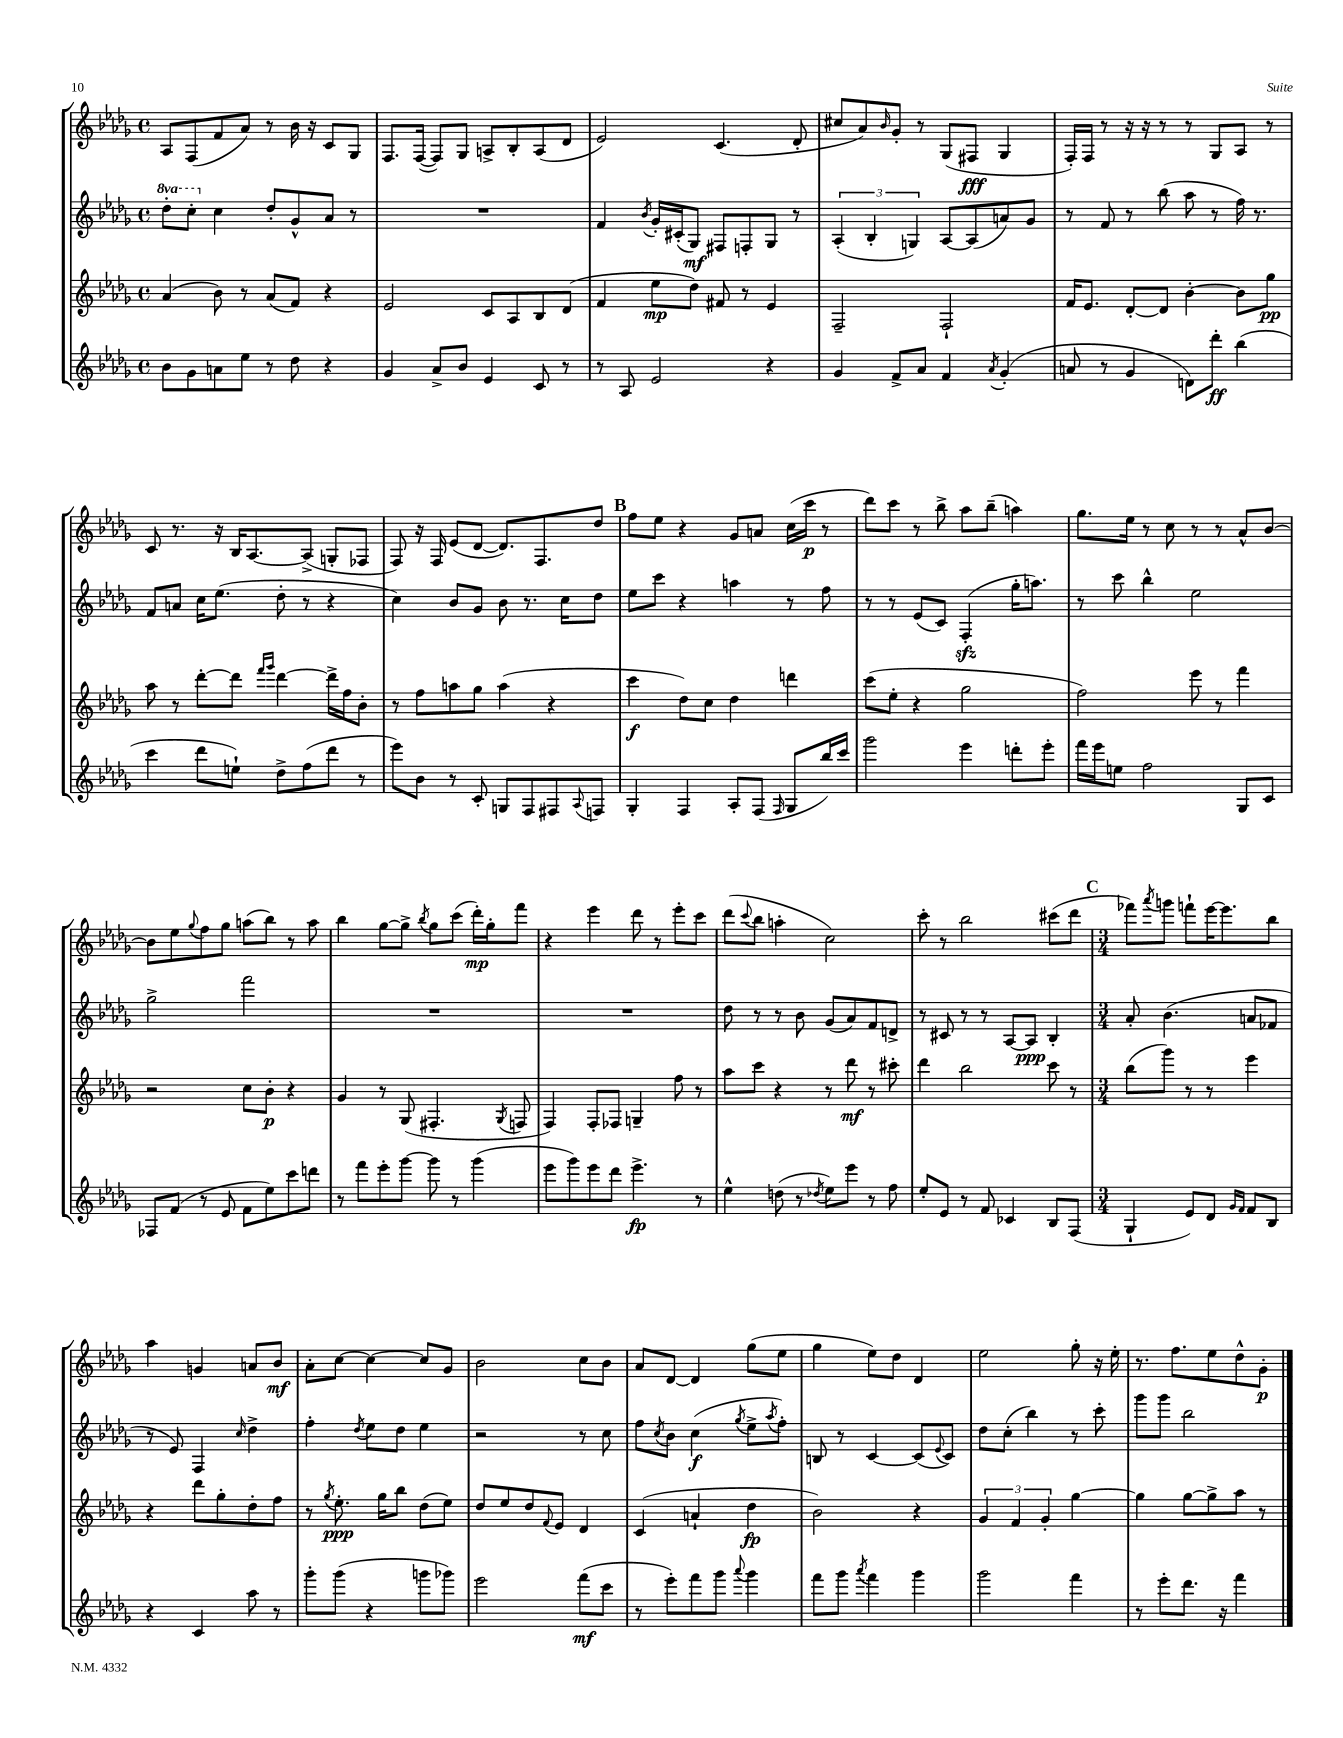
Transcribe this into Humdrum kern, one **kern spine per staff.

**kern	**kern	**kern	**kern
*staff4	*staff3	*staff2	*staff1
*clefG2	*clefG2	*clefG2	*clefG2
*k[b-e-a-d-g-]	*k[b-e-a-d-g-]	*k[b-e-a-d-g-]	*k[b-e-a-d-g-]
*M4/4	*M4/4	*M4/4	*M4/4
*met(c)	*met(c)	*met(c)	*met(c)
8b-	(4a-	8ddd-'	8A-
8g-	.	8ccc'	(8F
8a	8b-)	4cc	8f
8ee-	8r	.	8a-)
8r	(8a-	8dd-'	8r
8dd-	8f)	8g-^^	16b-
.	.	.	16r
4r	4r	8a-	8c
.	.	8r	8G-
=	=	=	=
4g-	2e-	1r	8.F
.	.	.	([16F
8a-^	.	.	8F])
8b-	.	.	8G-
4e-	8c	.	8A^
.	8A-	.	8B-'
8c	8B-	.	(8A
8r	(8d-	.	8d-
=	=	=	=
8r	4f	4f	2e-)
8A-	.	.	.
.	.	8qb-	.
2e-	8ee-	16g-'	.
.	.	(16c#'	.
.	8dd-)	8G-)	.
.	8f#	8F#	(4.c
.	8r	8F'	.
4r	4e-	8G-	.
.	.	8r	8d-'
=	=	=	=
4g-	2F~	(6A-'	8cc#
.	.	.	8a-)
.	.	6B-'	.
.	.	.	16qqb-
8f^	.	.	8g-'
.	.	6G)	.
8a-	.	.	8r
4f	2F`	[8A-	(8G-
.	.	(8A-]	8F#
8qa-	.	.	.
(4g-'	.	8a)	4G-
.	.	8g-	.
=	=	=	=
8a	16f	8r	16F')
.	8.e-	.	16F
8r	.	8f	8r
4g-	[8d-'	8r	16r
.	.	.	16r
.	8d-]	(8bb-	8r
8d)	[4b-'	8aa-	8r
8ddd-'	.	8r	8G-
(4bb-	8b-]	16ff)	8A-
.	.	8.r	.
.	8gg-	.	8r
=	=	=	=
4ccc	8aa-	8f	8c
.	8r	8a	8.r
8ddd-	[8ddd-'	16cc	.
.	.	(8.ee-	16r
8ee`)	8ddd-]	.	16B-
.	.	.	[8.A-
.	16qqfff	.	.
.	16qqggg-	.	.
8dd-^	[4ddd-	8dd-'	.
(8ff	.	8r	(8A-^]
8ddd-	16ddd-^]	4r	8G'
.	16ff	.	.
8r	8b-'	.	8F-
=	=	=	=
8eee-)	8r	4cc)	8F)
8b-	8ff	.	16r
.	.	.	16F
8r	8aa	8b-	(8e-
8c'	8gg-	8g-	[8d-
8G	(4aa	8b-	8.d-])
8F	.	8.r	.
.	.	.	8.F
8F#	4r	.	.
.	.	16cc	.
8qqA-	.	.	.
8F	.	8dd-	8dd-
=	=	=	=
4G-'	4ccc	8ee-	8ff
.	.	8ccc	8ee-
4F	8dd-)	4r	4r
.	8cc	.	.
8A-'	4dd-	4aa	8g-
(8F	.	.	8a
16qqF	.	.	.
8G-	4ddd	8r	(16cc
.	.	.	16ccc
16bb-)	.	8ff	8r
16ccc	.	.	.
=	=	=	=
2ggg-	(8ccc	8r	8ddd-)
.	8ee-'	8r	8ccc
.	4r	(8e-	8r
.	.	8c)	8bb-^
4eee-	2gg-	(4F'	8aa-
.	.	.	(8bb-~
8ddd'	.	16gg-'	4aa)
.	.	8.aa)	.
8eee-'	.	.	.
=	=	=	=
16fff	2ff)	8r	8.gg-
16eee-	.	.	.
8ee	.	8ccc	.
.	.	.	16ee-
2ff	.	4bb-^^	8r
.	.	.	8cc
.	8eee-	2ee-	8r
.	8r	.	8r
8G-	4fff	.	8a-^^
8c	.	.	[8b-
=	=	=	=
8F-	2r	2gg-^	8b-]
(8f	.	.	8ee-
.	.	.	8qqgg-
8r	.	.	8ff
8e-	.	.	8gg-
8f	8cc	2fff	(8aa
8ee-)	8b-'	.	8bb-)
8ccc	4r	.	8r
8ddd	.	.	8aa
=	=	=	=
8r	4g-	1r	4bb-
8fff	.	.	.
8eee-'	8r	.	[8gg-
[8ggg-	(8G-	.	8gg-^]
.	.	.	8qbb-
8ggg-]	4.F#'	.	8gg-
8r	.	.	(8ccc
(4ggg-	.	.	16ddd-')
.	.	.	16gg-'
.	8qG-	.	.
.	8F	.	8fff
=	=	=	=
8eee-	4F)	1r	4r
8ggg-)	.	.	.
8eee-	8F'	.	4eee-
8ddd-	8F-	.	.
4.eee-^	4G~	.	8ddd-
.	.	.	8r
.	8ff	.	8eee-'
8r	8r	.	8ccc
=	=	=	=
4ee-^^	8aa-	8dd-	(8ddd-
.	.	.	8qqccc
.	8ccc	8r	8bb-
(8dd	4r	8r	4aa'
8r	.	8b-	.
8qdd-	.	.	.
8ee-)	8r	(8g-	2cc)
8eee-	8ddd-	8a-)	.
8r	8r	8f	.
8ff	8ccc#'	8d^	.
=	=	=	=
8ee-'	4ddd-	8r	8ccc'
8e-	.	8c#	8r
8r	2bb-	8r	2bb-
8f	.	8r	.
4c-	.	[8A-	.
.	.	8A-]	.
8B-	8ccc	4B-'	(8ccc#
(8F	8r	.	8ddd-
=	=	=	=
*M3/4	*M3/4	*M3/4	*M3/4
4G-`	(8bb-	8a-'	8fff-)
.	.	.	8qaaa-
.	8ggg-)	(4.b-	8ggg
8e-)	8r	.	8fff`
8d-	8r	.	[16eee-
.	.	.	8.eee-]
16qqg-	.	.	.
16qqf	.	.	.
8f	4eee-	8a	.
8B-	.	8f-	8bb-
=	=	=	=
4r	4r	8r	4aa-
.	.	8e-)	.
4c	8ddd-	4F	4g
.	8gg-'	.	.
.	.	16qqcc	.
8aa-	8dd-'	4dd-^	8a
8r	8ff	.	8b-
=	=	=	=
8ggg-'	8r	4ff'	8a-'
.	8qgg-	.	.
(8ggg-	8.ee-'	.	[8cc
.	.	8qdd-	.
4r	.	8ee-	4cc_
.	16gg-	.	.
.	8bb-	8dd-	.
8ggg	(8dd-	4ee-	8cc]
8ggg-)	8ee-)	.	8g-
=	=	=	=
2eee-	8dd-	2r	2b-
.	8ee-	.	.
.	8dd-	.	.
.	8qqf	.	.
.	8e-	.	.
(8fff	4d-	8r	8cc
8ccc	.	8cc	8b-
=	=	=	=
8r	(4c	8ff	8a-
.	.	8qcc	.
8eee-')	.	8b-	[8d-
8fff	4a`	(4cc	4d-]
8ggg-	.	.	.
8qqaaa-	.	8qgg-	.
4ggg-	4dd-	8ee-^	(8gg-
.	.	8qaa-	.
.	.	8ff')	8ee-
=	=	=	=
8fff	2b-)	8B	4gg-
8ggg-	.	8r	.
8qaaa-	.	.	.
4fff	.	[4c	8ee-)
.	.	.	8dd-
4ggg-	4r	(8c]	4d-
.	.	8qqe-	.
.	.	8c)	.
=	=	=	=
2ggg-	6g-	8dd-	2ee-
.	.	(8cc'	.
.	6f	.	.
.	.	4bb-)	.
.	6g-'	.	.
4fff	[4gg-	8r	8gg-'
.	.	8ccc'	16r
.	.	.	16ee-'
=	=	=	=
8r	4gg-]	8ggg-	8.r
8eee-'	.	8ggg-	.
.	.	.	8.ff
8.ddd-	[8gg-	2bb-	.
.	8gg-^]	.	8ee-
16r	.	.	.
4fff	8aa-	.	8dd-^^
.	8r	.	8g-'
==	==	==	==
*-	*-	*-	*-
